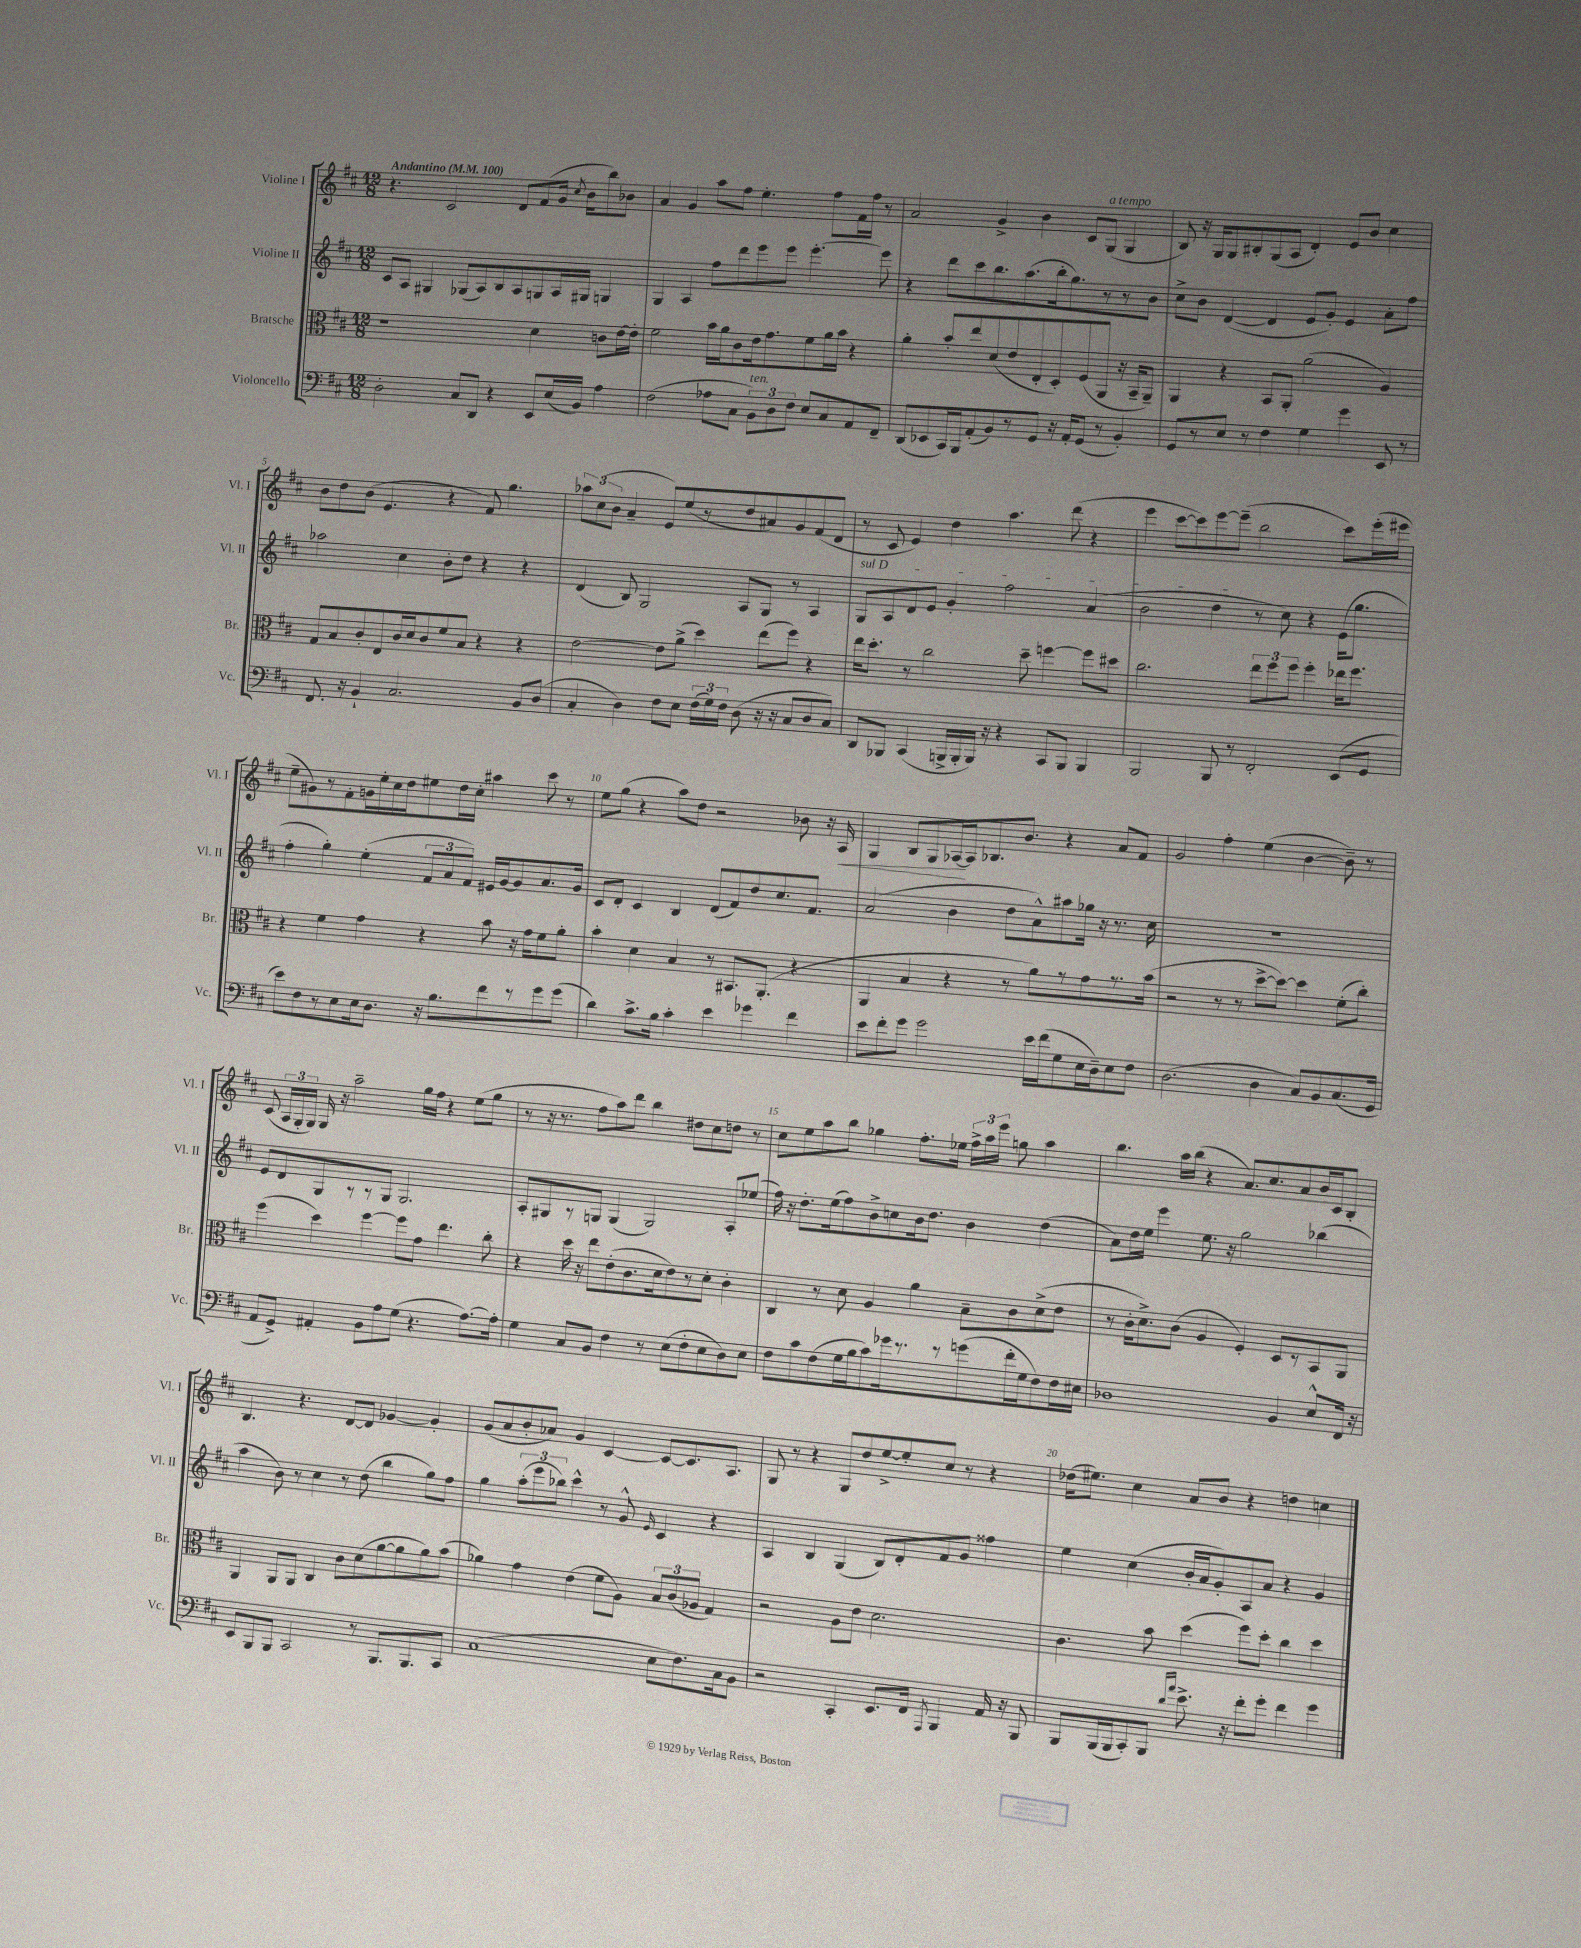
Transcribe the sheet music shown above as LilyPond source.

<<
\new StaffGroup <<
\new Staff = "s0" \with { instrumentName = "Violine I" shortInstrumentName = "Vl. I" } {
    \clef treble \key d \major \numericTimeSignature \time 12/8 \tempo "Andantino" 4 = 100
    \autoBeamOff r4. cis'2 d'8[ fis'8( g'16] \acciaccatura { cis''8 } b'16[ b''8) bes'8] |
    a'4 g'4 a''8[ fis''8] e''4.-. fis''8[ fis'16 fis''16] r8 |
    a'2 g'4-> b'4 cis'8[ g8]^\markup { \italic "a tempo" }( g4 |
    b8) r16 g16[ g8 bis8-. g8( a8] d'4-.) e'8[ b'8] cis''4 |
    b'8[ d''8 b'8]( e'4. r4 fis'8) g''4. |
    \tuplet 3/2 { aes''8[ cis''8( b'8] } a'4-- e'8[) e''8( r8 d''8 ais'8) g'8 fis'8( d'8] |
    r8 cis'8 e'4) d''4 a''4. d'''8( r4 |
    e'''4 cis'''8[~ cis'''8) e'''8~ e'''8]--( b''2 cis'''8[) e'''16-.( eis'''16] |
    e''8[-- gis'8) r8 fis'8-. g'16 e''16-. cis''16 d''16 eis''8 d''16 cis''16]-. ais''4 cis'''8 r8 |
    e''8[ g''8]( r4 a''8[) d''8] r2 bes'8 r16 a16\< |
    g4 b8[ g8 aes16~\! aes16 bes8. b'8.] r4 a'8[ fis'8] |
    g'2 fis''4-. e''4( b'4~ b'8--) r8 |
    cis'8( \tuplet 3/2 { a16[ g16-. g16]) } g16 r16 a''2-- g''16[ fis''16] r4 e''8[( g''8] |
    r8 r16 r8. fis''8[ a''8) d'''8] b''4 dis''8[ cis''8 d''8] r8 |
    cis''8[ e''8 a''8 b''8] ges''4 fis''8.[-. ees''16] \tuplet 3/2 { fis''16[-> a''16 e'''16] } g''8 a''4 |
    b''4. a''16[ b''16]( r4 a'8.[) cis''8. a'8 b'16 cis'16 b8]-. |
    b4. r4. d'8[~ d'8] ges'4~ ges'4-. |
    g'8[( a'8 b'8-. aes'8]) g'4 cis'4~ cis'8[~ cis'8. a8.] |
    g8 r8 r4 g8[ d''8 e''8~-> e''8-. cis''8] r8 r4 |
    des''16[( eis''8.]) cis''4 a'8[ b'8] r4 d''4 c''4 \bar "|." |
}
\new Staff = "s1" \with { instrumentName = "Violine II" shortInstrumentName = "Vl. II" } {
    \clef treble \key d \major \numericTimeSignature \time 12/8
    \autoBeamOff cis'8[ a8] gis4 ges8[( a8) b8 a8 g8 a16 gis16] g4 |
    g4 a4 fis''8[ d'''8 e'''8 e'''8] e'''4.~-. e'''8 |
    r4 d'''8[ cis'''8 b''8. a''8.( b''16-. g''8.) r8 r8 b'8] |
    cis''8[-> b'8] d'4~( d'4 e'8[ g'8]-.) e'4 a'8[-. fis''8] |
    aes''2 cis''4 b'8[-. d''8] r4 r4 |
    d'4( b8) g2 a8[ g8] r8 a4 |
    \once \override TextSpanner.bound-details.left.text = \markup { \italic "sul D" } g8[\startTextSpan a8 d'8 e'8] g'4-. fis''2 a'4( |
    b'2 d''4\stopTextSpan r8 cis''8) r4 e'16[( g''8.] |
    fis''4-. g''4-.) e''4-.( \tuplet 3/2 { fis'8[ a'8 fis'8]) } eis'16[ g'16~ g'8 a'8. g'16] |
    cis'8[ d'8]-. cis'4 b4 d'8[( fis'8) d''8 cis''8. fis'8.] |
    a'2( b'4 d''8[ a'8-^) ais''8 ges''16] r16 r8. cis''16 |
    R1. |
    e'8[ d'8 g8 r8 r8 g8] g2. |
    a8[-. gis8 r8 g8] g4( g2) a8[-. ees''8]( |
    fis''16) r16 d''8.[-. e''16( fis''8) b'8-> c''8 b'16 d''8.] b'4 d''4( |
    a'8[) d''16 e''16] e'''4 e''8. r16 g''2 bes''4( |
    a''4 b'8) r8 cis''4 r8 d''8( b''4 g''8[) fis''8] |
    g''4 \tuplet 3/2 { a''8[-.( e'''8 bes''8]) } cis'''4-^ r8 g'8-^ \grace { e'16 } cis'4 r4 |
    a4 b4 g4( b8[) d'8-. fis'8 g'8] fisis''4 |
    e''4 cis''4( b'16[-. a'16 g'8-.) a8 a'8] r4 g'4 \bar "|." |
}
\new Staff = "s2" \with { instrumentName = "Bratsche" shortInstrumentName = "Br." } {
    \clef alto \key d \major \numericTimeSignature \time 12/8
    \autoBeamOff r1 d'4 c'8[ e'16~ e'16]-. |
    fis'2 b'16[ a'16 cis'8 e'16 g'8. fis'8 a'16 b'16] r4 |
    a'4-. b'8[-. e''8 d'8( e'8 e8-. d8-.) fis8( a,8] r16 b,16[-- a,8]--) |
    a,4 r4 b,8[ a,8]-. a'2( a4) |
    g8[ b8 cis'8-. e8 cis'16 d'16 cis'8 fis'8 b8] r4 r4 |
    e'2~ e'8[ a'8]->( d''4) e''8[( fis''8]) r4 |
    e''16[ d''8.]-. r8 cis''2 d''8-- f''4~ f''8[ dis''8] |
    cis''2. \tuplet 3/2 { e''8[ fis''8 fis''8] } fis''4-. ees''16[ fis''8.] |
    r4 fis'4 g'4 r4 b'8 r16 g'16[ fis'8 a'8]-. |
    b'4-. d'4 b4 r8 bis,8.[ a,8.]-.( r4 |
    a,4 b4 r4 r8 a'8[) r8 g'8 r8. b'16]( |
    r2 r8 r8 d''8[~-> d''8]~) d''4 fis'8[-.( cis''8]-.) |
    fis''4( d''4) fis''4~ fis''8[ g'8] e''4. cis''8-. |
    r4 d''16 r16 e''8[ e'8-.( cis'8. d'16 e'8) r8 d'8]-. cis'4-. |
    cis4 r8 d'8 a4 a'4 b8[-- cis'8 d'8->( e'8] |
    r8 cis'16[-. d'8.->) cis'8]( a4 fis4-.) d8[ r8 b,8 a,8] |
    a,4 a,8[ a,8] cis4 cis'8[ d'8( a'8~ a'8 a'8) b'8]( |
    aes'4) g'4 e'4( fis'8[ a8]) \tuplet 3/2 { b8[ cis'8( aes8] } g4) |
    r2 a8[ e'8] d'2. |
    cis'4. b'8 d''4( fis''8[) d''8]-. cis''4 d''4 \bar "|." |
}
\new Staff = "s3" \with { instrumentName = "Violoncello" shortInstrumentName = "Vc." } {
    \clef bass \key d \major \numericTimeSignature \time 12/8
    \autoBeamOff d2-. cis8[ d,8] r4 e,8[ e16( b,16]) a4 |
    fis2( aes8[ cis8] \tuplet 3/2 { b,8[^\markup { \italic "ten." }) d8 fis8] } e8[ cis8 a,8 fis,8]-- |
    d,8[( ees,8 cis,16) b,,16 a,8-.( b,8) r8 g,8] r16 a,16[-. g,8]( r8 b,4-.) |
    g,8[ r8 e8] r8 fis4 g4 g'4 e,8 r8 |
    fis,8. r16 b,4-! cis2. b,8[ d8]( |
    cis4-. d4) fis8[ e8] \tuplet 3/2 { fis16[( g16) fis16] } d8( r16 r16 cis8[ d8 cis8]) |
    d,8[ bes,,8] cis,4( b,,16[-> b,,16-. b,,16]) r16 r4 cis,8[ b,,8] b,,4 |
    b,,2 b,,8 r8 fis,2-. e,8[( g,8] |
    e'8[) fis8 r8 e8 e16 d8.] r16 b8.[ fis'8 r8 g'8 g'8]( |
    d'4) cis'8.[-> b16] cis'4-. e'4 ges'4 fis'4 |
    e'8[ fis'8-. g'8] g'2 e'16[ fis'16( g8 e16 d16--) e8 fis8] |
    d2.( d4 cis8[) b,8 cis8.( g,16] |
    a,8[ g,8]->) ais,4-. b,8[ a8 g8]( r4. a8.[~) a16]-. |
    g4 cis8[ b,8] fis4 r8 e8[( fis8-. e8 d8) e8] |
    fis8[ cis'8 fis8( g16 b16 cis'8) ges'16 r8. r8 g'8( fis'16-. g16 fis8) fis16 eis16] |
    des1 b,4 e8[-^ fis,16] r16 |
    e,8[ b,,8 b,,8] cis,2 r8 b,,8.[ b,,8. cis,8] |
    cis1( e8[ fis8.) cis16 b,8] |
    r2 cis,4-. e,8.[ fis,16] \acciaccatura { a,,8 } b,,4 a,16 r16 b,,8 |
    b,,8[ b,,16( b,,16 cis,8-.) b,,8] \grace { d'16[ a'16] } e'8.-> r16 fis'8[-. g'8]-. fis'4 g'4 \bar "|." |
}
>>
>>
\layout { \context { \Score \override BarNumber.break-visibility = ##(#f #t #t) barNumberVisibility = #(every-nth-bar-number-visible 5) } }
